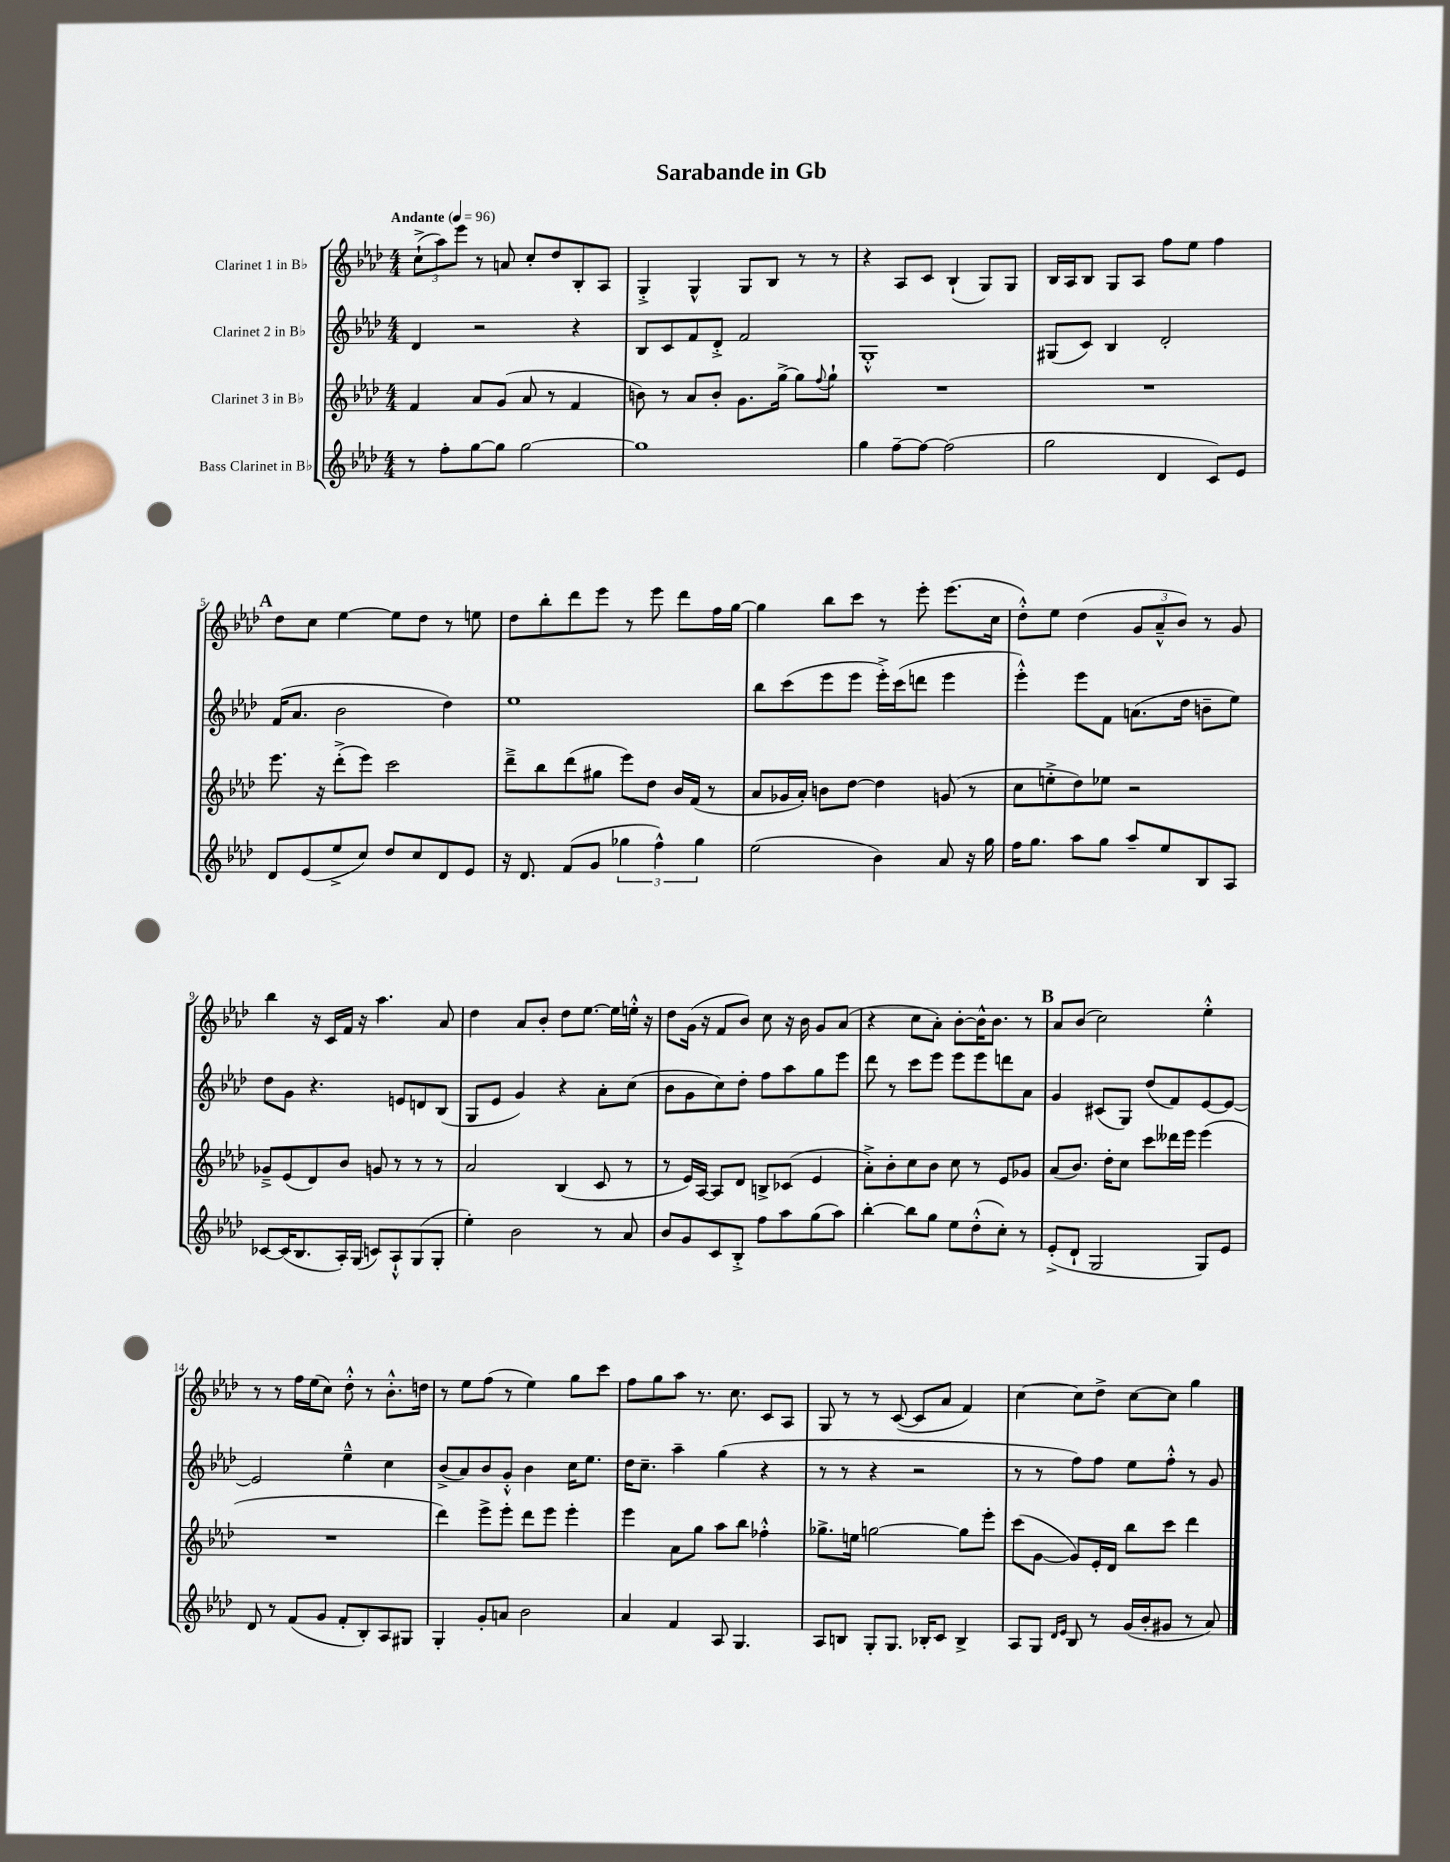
\header { title = "Sarabande in Gb" }
<<
\new StaffGroup <<
\new Staff = "s0" \with { instrumentName = "Clarinet 1 in Bb" } {
    \clef treble \key aes \major \numericTimeSignature \time 4/4 \tempo "Andante" 4 = 96
    \tuplet 3/2 { c''8-!->( aes''8) ees'''8 } r8 a'8 c''8-. des''8 bes8-. aes8 |
    g4-.-> g4-^ g8 bes8 r8 r8 |
    r4 aes8 c'8 bes4-!( g8) g8 |
    bes16 aes16 bes8 g8 aes8 f''8 ees''8 f''4 |
    \mark \markup { \bold "A" } des''8 c''8 ees''4~ ees''8 des''8 r8 e''8 |
    des''8 bes''8-. des'''8 ees'''8 r8 ees'''8 des'''8 f''16 g''16~ |
    g''4 bes''8 c'''8 r8 ees'''8-. ees'''8.( c''16 |
    des''8-.-^) ees''8 des''4( \tuplet 3/2 { g'8 aes'8---^ bes'8) } r8 g'8 |
    bes''4 r16 c'16 f'16 r16 aes''4. aes'8 |
    des''4 aes'8 bes'8-. des''8 ees''8.~ ees''16 e''16-.-^ r16 |
    des''8 g'16( r16 f'8 bes'8) c''8 r16 bes'16 g'8 aes'8( |
    r4 c''8 aes'8-.) bes'8~-. bes'16-^ bes'8. r8 |
    \mark \markup { \bold "B" } aes'8 bes'8( c''2) ees''4-.-^ |
    r8 r8 f''16 ees''16( c''8) des''8-.-^ r8 bes'8.-.-^ d''16 |
    r8 ees''8 f''8( r8 ees''4) g''8 c'''8 |
    f''8 g''8 aes''8 r8. c''8. c'8 aes8 |
    g8 r8 r8 c'8~( c'8 aes'8 f'4) |
    c''4~ c''8 des''8-> c''8~ c''8 g''4 \bar "|." |
}
\new Staff = "s1" \with { instrumentName = "Clarinet 2 in Bb" } {
    \clef treble \key aes \major \numericTimeSignature \time 4/4
    des'4 r2 r4 |
    bes8 c'8 f'8 des'8-.-> f'2 |
    g1-.-^ |
    gis8( c'8) bes4 des'2-. |
    \mark \markup { \bold "A" } f'16( aes'8. bes'2 des''4) |
    ees''1 |
    bes''8 c'''8( ees'''8 ees'''8 ees'''16-.->) c'''16( d'''8 ees'''4 |
    ees'''4-.-^) ees'''8 f'8 a'8.( des''16 b'8-- ees''8) |
    des''8 g'8 r4. e'8 d'8 bes8( |
    g8 ees'8 g'4) r4 aes'8-. c''8( |
    bes'8 g'8 c''8) des''8-. f''8 aes''8 g''8 ees'''8 |
    des'''8 r8 c'''8 ees'''8 ees'''8 ees'''8 d'''8 aes'8 |
    \mark \markup { \bold "B" } g'4 cis'8( g8) des''8( f'8) ees'8~ ees'8~ |
    ees'2 ees''4---^ c''4 |
    bes'8->( aes'8) bes'8 g'8-.-^ bes'4 c''16 ees''8. |
    des''16 c''8.-- aes''4-- g''4( r4 |
    r8 r8 r4 r2 |
    r8 r8 f''8) f''8 ees''8 f''8-.-^ r8 g'8 \bar "|." |
}
\new Staff = "s2" \with { instrumentName = "Clarinet 3 in Bb" } {
    \clef treble \key aes \major \numericTimeSignature \time 4/4
    f'4 aes'8 g'8( aes'8 r8 f'4 |
    b'8) r8 aes'8 b'8-. g'8. g''16~-> g''8 \appoggiatura { f''8 } g''8-! |
    R1 |
    R1 |
    \mark \markup { \bold "A" } ees'''8. r16 des'''8-.->( ees'''8) c'''2 |
    des'''8---> bes''8 des'''8( gis''8 ees'''8) des''8 bes'16 f'16( r8 |
    aes'8 ges'16 aes'16-.) b'8 des''8~ des''4 g'8( r8 |
    c''8 e''8-.-> des''8) ees''8 r2 |
    ges'8---> ees'8( des'8) bes'8 g'8 r8 r8 r8 |
    aes'2 bes4( c'8 r8 |
    r8 ees'16) aes16~ aes8 des'8 b8-> ces'8( ees'4 |
    aes'8-.->) bes'8-. c''8 bes'8 c''8 r8 ees'8 ges'8 |
    \mark \markup { \bold "B" } aes'8( bes'8.) des''16-. c''8 c'''8 deses'''16 ees'''16 ees'''4( |
    R1 |
    des'''4) ees'''8-> ees'''8-. des'''8 ees'''8 ees'''4-. |
    ees'''4 aes'8 g''8 aes''8 bes''8 fes''4-.-^ |
    ges''8.-> e''16 g''2~ g''8 ees'''8-. |
    c'''8( g'8~ g'8) ees'16-. des'16 bes''8 c'''8 des'''4 \bar "|." |
}
\new Staff = "s3" \with { instrumentName = "Bass Clarinet in Bb" } {
    \clef treble \key aes \major \numericTimeSignature \time 4/4
    r8 f''8-. g''8~ g''8 g''2~ |
    g''1 |
    g''4 f''8~-- f''8~ f''2( |
    g''2 des'4 c'8) ees'8 |
    \mark \markup { \bold "A" } des'8 ees'8( ees''8-> c''8) des''8 c''8 des'8 ees'8 |
    r16 des'8. f'8( g'8 \tuplet 3/2 { ges''4 f''4-^) ges''4 } |
    ees''2( bes'4) aes'8 r16 g''16 |
    f''16 g''8. aes''8 g''8 aes''8-- ees''8 bes8 aes8 |
    ces'8~ ces'16( bes8. aes16-.) g16( c'8) aes8-!-^ g8( g8-. |
    ees''4-.) bes'2 r8 aes'8 |
    bes'8 g'8 c'8 bes8-.-> f''8 aes''8 g''8( aes''8) |
    bes''4~-. bes''8 g''8 ees''8 des''8-.-^( c''8-.) r8 |
    \mark \markup { \bold "B" } ees'8-.->( des'8-! g2 g8) ees'8 |
    des'8 r8 f'8( g'8 f'8-. bes8-.) aes8 gis8 |
    g4-. g'8-. a'8 bes'2 |
    aes'4 f'4 aes8 g4. |
    aes8 b8 g8-. g8. bes16-. c'8 bes4-> |
    aes8 g8 \grace { des'16 ees'16 } bes8 r8 g'16( bes'16-. gis'8 r8 aes'8) \bar "|." |
}
>>
>>
